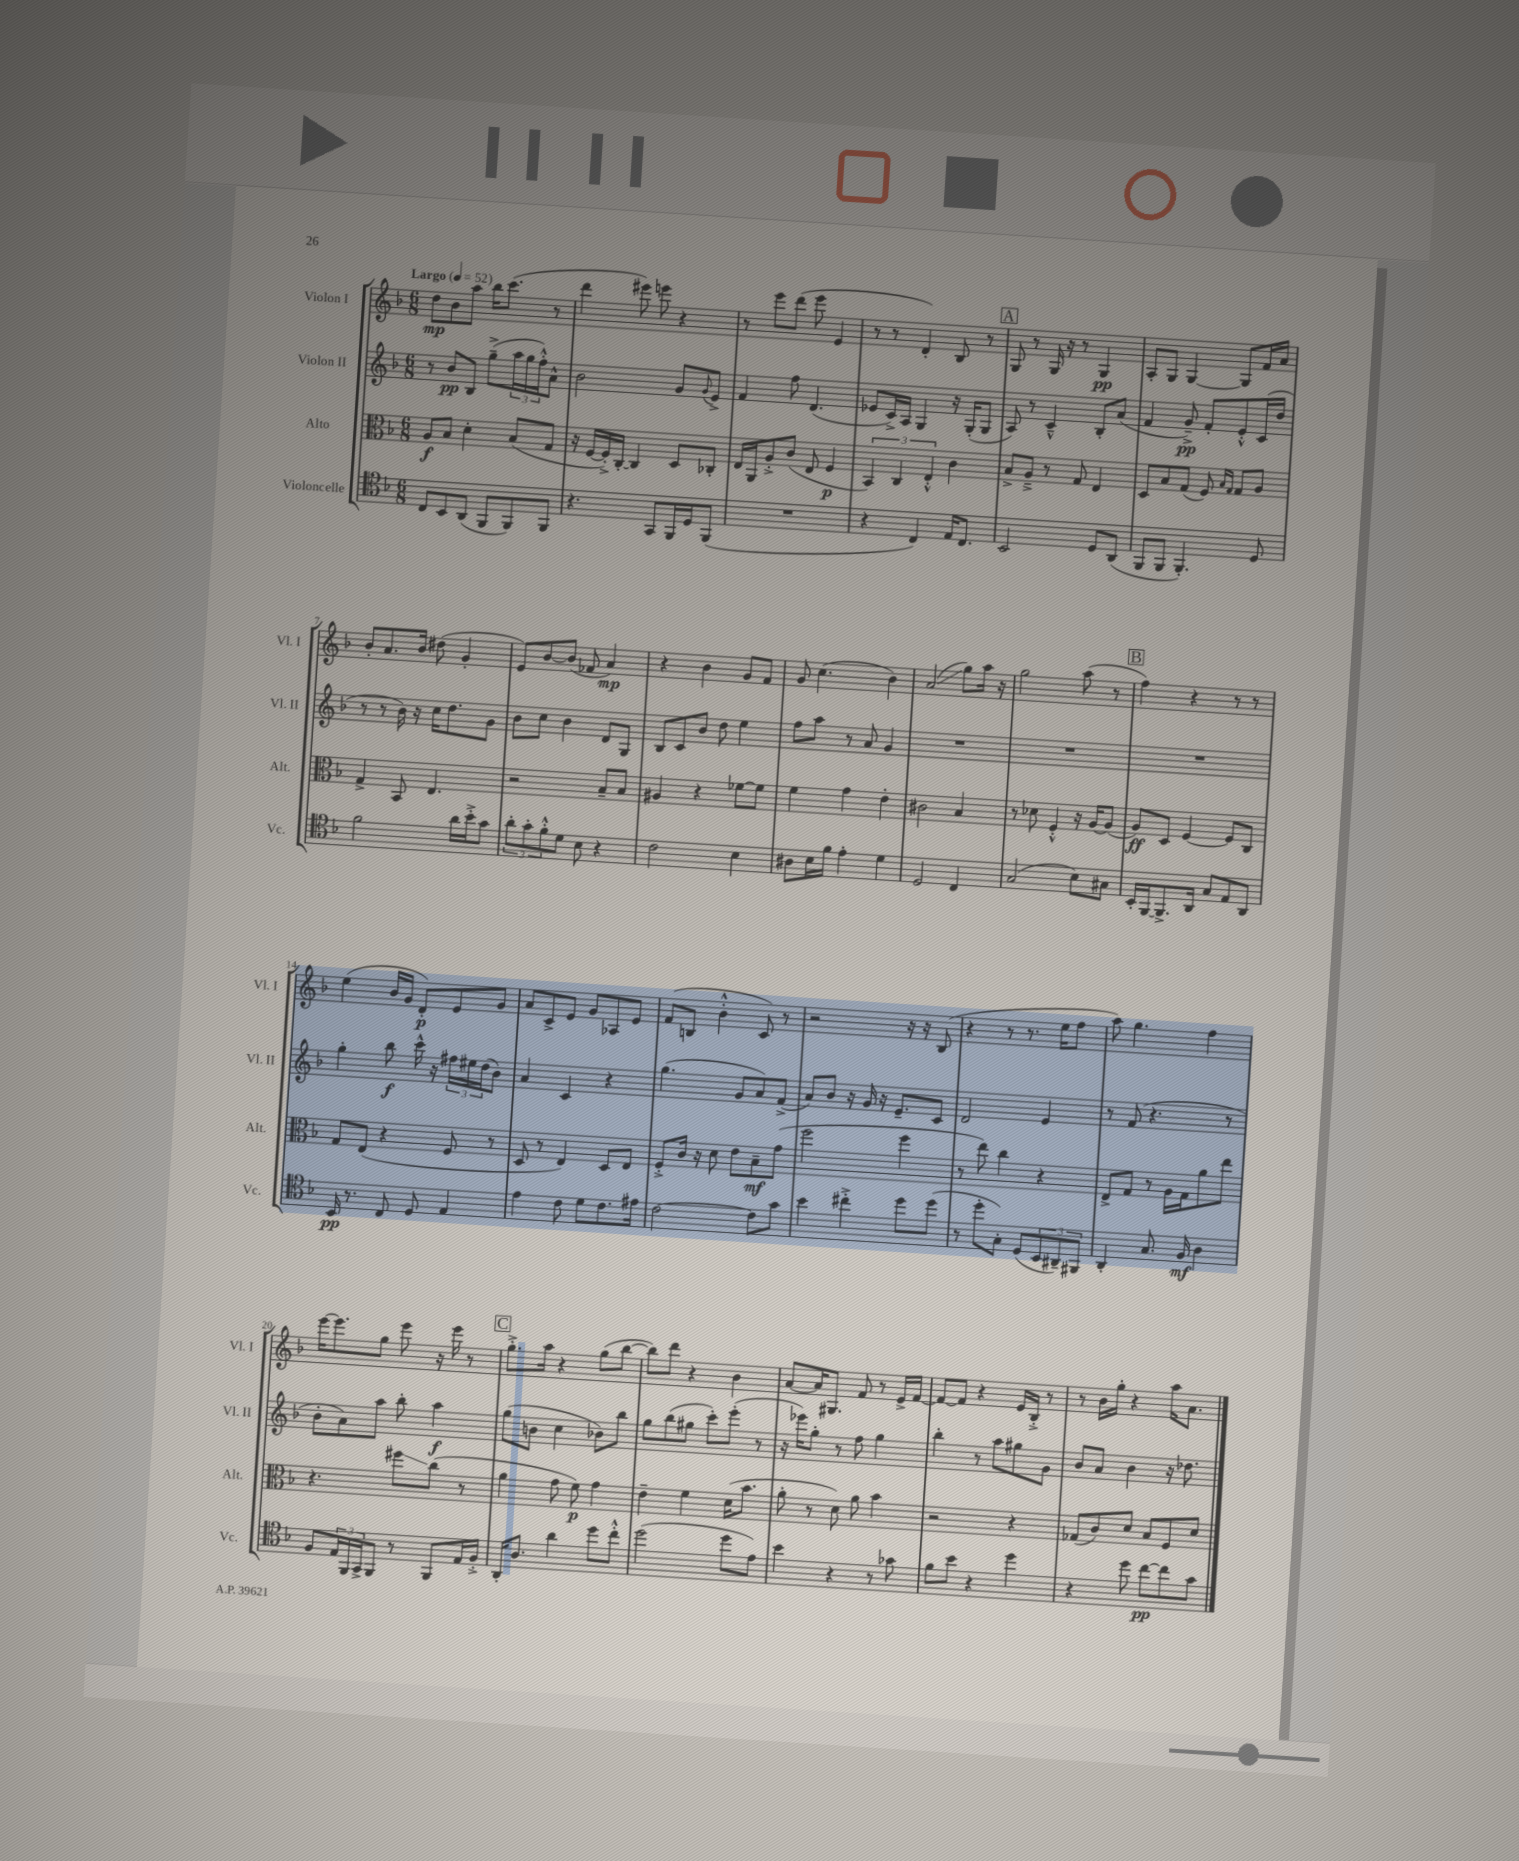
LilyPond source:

<<
\new StaffGroup <<
\new Staff = "s0" \with { instrumentName = "Violon I" shortInstrumentName = "Vl. I" } {
    \clef treble \key f \major \numericTimeSignature \time 6/8 \tempo "Largo" 4 = 52
    d''8\mp bes'8 a''8 bes''16 c'''8.( r8 |
    d'''4 eis'''8) e'''8 r4 |
    r8 e'''8 d'''8( e'''8 e'4 |
    r8 r8 d'4-.) bes8 r8 |
    \mark \markup { \box "A" } g8 r8 g16 r16 r8 g4\pp |
    a8-. g8 g4~ g8 f'16 a'16 |
    bes'8-. a'8. bes'16 dis''8( g'4-. |
    e'8) bes'8~ bes'8( fes'8 a'4\mp) |
    r4 bes'4 g'8 f'8 |
    g'8 c''4.( bes'4) |
    a'2\glissando( g''8) a''16 r16 |
    g''2 a''8( r8 |
    \mark \markup { \box "B" } f''4) r4 r8 r8 |
    e''4( bes'16 g'16 d'8-.\p) e'8 g'8 |
    a'8 c'8-> e'8 g'8 aes8 e'8 |
    f'8( b8 bes'4-.-^ c'8) r8 |
    r2 r16 r16 bes8( |
    r4 r8 r8. e''16 f''8 |
    a''8) g''4. f''4 |
    e'''16~ e'''8. g''8 e'''8 r16 e'''16 r8 |
    \mark \markup { \box "C" } g''8.-.-> a''16 r4 g''8( bes''8~ |
    bes''8) d'''8 r4 bes'4 |
    a'8~ a'16 gis8. f'8 r8 e'16-> f'16~ |
    f'8~ f'8 r4 e'16 bes16-.-> r8 |
    r8 bes'16 g''16-. r4 a''16 a'8. \bar "|." |
}
\new Staff = "s1" \with { instrumentName = "Violon II" shortInstrumentName = "Vl. II" } {
    \clef treble \key f \major \numericTimeSignature \time 6/8
    r8 bes'8\pp bes8 g''8--->( \tuplet 3/2 { a''16 g''16 f''16-.-^) } a'8-^ |
    bes'2 g'8 \appoggiatura { g'8 } e'8-> |
    f'4 f''8 d'4.( |
    ees'8 c'16->) a16 g4 r16 g16-.( g8 |
    \mark \markup { \box "A" } a8) r8 c'4---^ bes8-. a'8( |
    f'4 g'8--->\pp) f'8-. e'8-.-^ c'16( d''16 |
    r8 r8 bes'16) r16 c''16 d''8. g'8 |
    bes'8 c''8 bes'4 d'8 g8 |
    bes8 c'8 bes'8 d''8 e''4 |
    f''8 a''8 r8 a'8 g'4 |
    R2. |
    R2. |
    \mark \markup { \box "B" } R2. |
    g''4-. bes''8\f c'''16-^ r16 \tuplet 3/2 { fis''16 eis''16 d''16( } bes'8) |
    a'4 c'4 r4 |
    g''4.( g'8 a'8) f'8->( |
    a'8) bes'8 r16 g'16 r16 e'8.-- c'8 |
    d'2 e'4 |
    r8 f'8( r4. r8 |
    bes'8-. a'8) a''8 bes''8-. a''4\f |
    \mark \markup { \box "C" } g''8( b'8 c''4 bes'8) bes''8 |
    g''8 bes''8( gis''8 c'''8-.) e'''8-.( r8 |
    r16 ees'''16) g''8-. r8 f''8 g''4 |
    bes''4-. r8 a''8 gis''8 g'8 |
    bes'8 a'8 bes'4 r16 des''8. \bar "|." |
}
\new Staff = "s2" \with { instrumentName = "Alto" shortInstrumentName = "Alt." } {
    \clef alto \key f \major \numericTimeSignature \time 6/8
    a8\f bes8 d'4-. bes8( g8 |
    r16 f16~ f16-.->) c16~-. c4 d8 ces8-. |
    e16 a,16 a8-.-> c'8( e8 f4\p |
    \tuplet 3/2 { bes,4) c4 e4-.-^ } c'4 |
    \mark \markup { \box "A" } bes8-> a8---> r8 g8 e4 |
    d8 bes8 g8( f8) \grace { bes16 g16 } g8 a8 |
    g4-> bes,8 e4. |
    r2 bes8-- bes8 |
    ais4 r4 fes'8~ fes'8 |
    f'4 g'4 e'4-. |
    cis'2 bes4 |
    r8 des'8 f4-.-^ r16 a16~ a8( |
    \mark \markup { \box "B" } a8\ff) d8 f4~ f8 c8 |
    g8 e8( r4 f8 r8 |
    d8 r8 e4) d8 e8 |
    f8-.-> c'16 r16 d'8 e'8 bes8--\mf g'8( |
    f''2 f''4 |
    r8 e''8) c''4 r4 |
    e8-> g8 r8 a16 g16 a'8 e''8 |
    r4. fis''8\glissando c''8( r8 |
    \mark \markup { \box "C" } a'4 g'8 f'8\p) g'4 |
    e'4-- f'4 d'16( bes'8. |
    a'8-. r8 d'8) a'8 bes'4 |
    r2 r4 |
    ges8( c'8) d'8 bes8 f8 d'8 \bar "|." |
}
\new Staff = "s3" \with { instrumentName = "Violoncelle" shortInstrumentName = "Vc." } {
    \clef tenor \key f \major \numericTimeSignature \time 6/8
    c8 bes,8 a,8( f,8 f,8) f,8 |
    r4. g,8 f,16 d16 f,8( |
    R2. |
    r4 c4) e16 c8. |
    \mark \markup { \box "A" } bes,2 d8 a,8( |
    f,8 f,8 f,4.-.) d8 |
    f'2 a'16 bes'16-.-> g'8 |
    \tuplet 3/2 { a'8-. g'8-. f'8-.-^ } d'8 bes8 r4 |
    c'2 bes4 |
    ais8 bes16 f'16 e'4-. d'4 |
    d2 c4 |
    g2( bes8) gis8 |
    \mark \markup { \box "B" } bes,16-. f,16~ f,8.-> a,16 g8 e8 a,8 |
    bes,16\pp r8. c8 d8 e4 |
    e'4 c'8 d'8 c'8. eis'16 |
    c'2~ c'8 g'8 |
    bes'4 cis''4-.-> d''8 d''8( |
    r8 d''8-. g8-.) d8( \tuplet 3/2 { bes,8 ais,8--) fis,8 } |
    a,4-. g8. f16\mf a4 |
    f8 \tuplet 3/2 { e16 f,16 g,16-> } f,8 r8 f,8 e16 f16-.-> |
    \mark \markup { \box "C" } a,16-. a8. a'4 d''8 c''8-.-^ |
    d''2( d''8 e'8) |
    bes'4 r4 r8 ges'8 |
    f'8 bes'8 r4 d''4 |
    r4 d''8 c''8~\pp c''8 g'8 \bar "|." |
}
>>
>>
